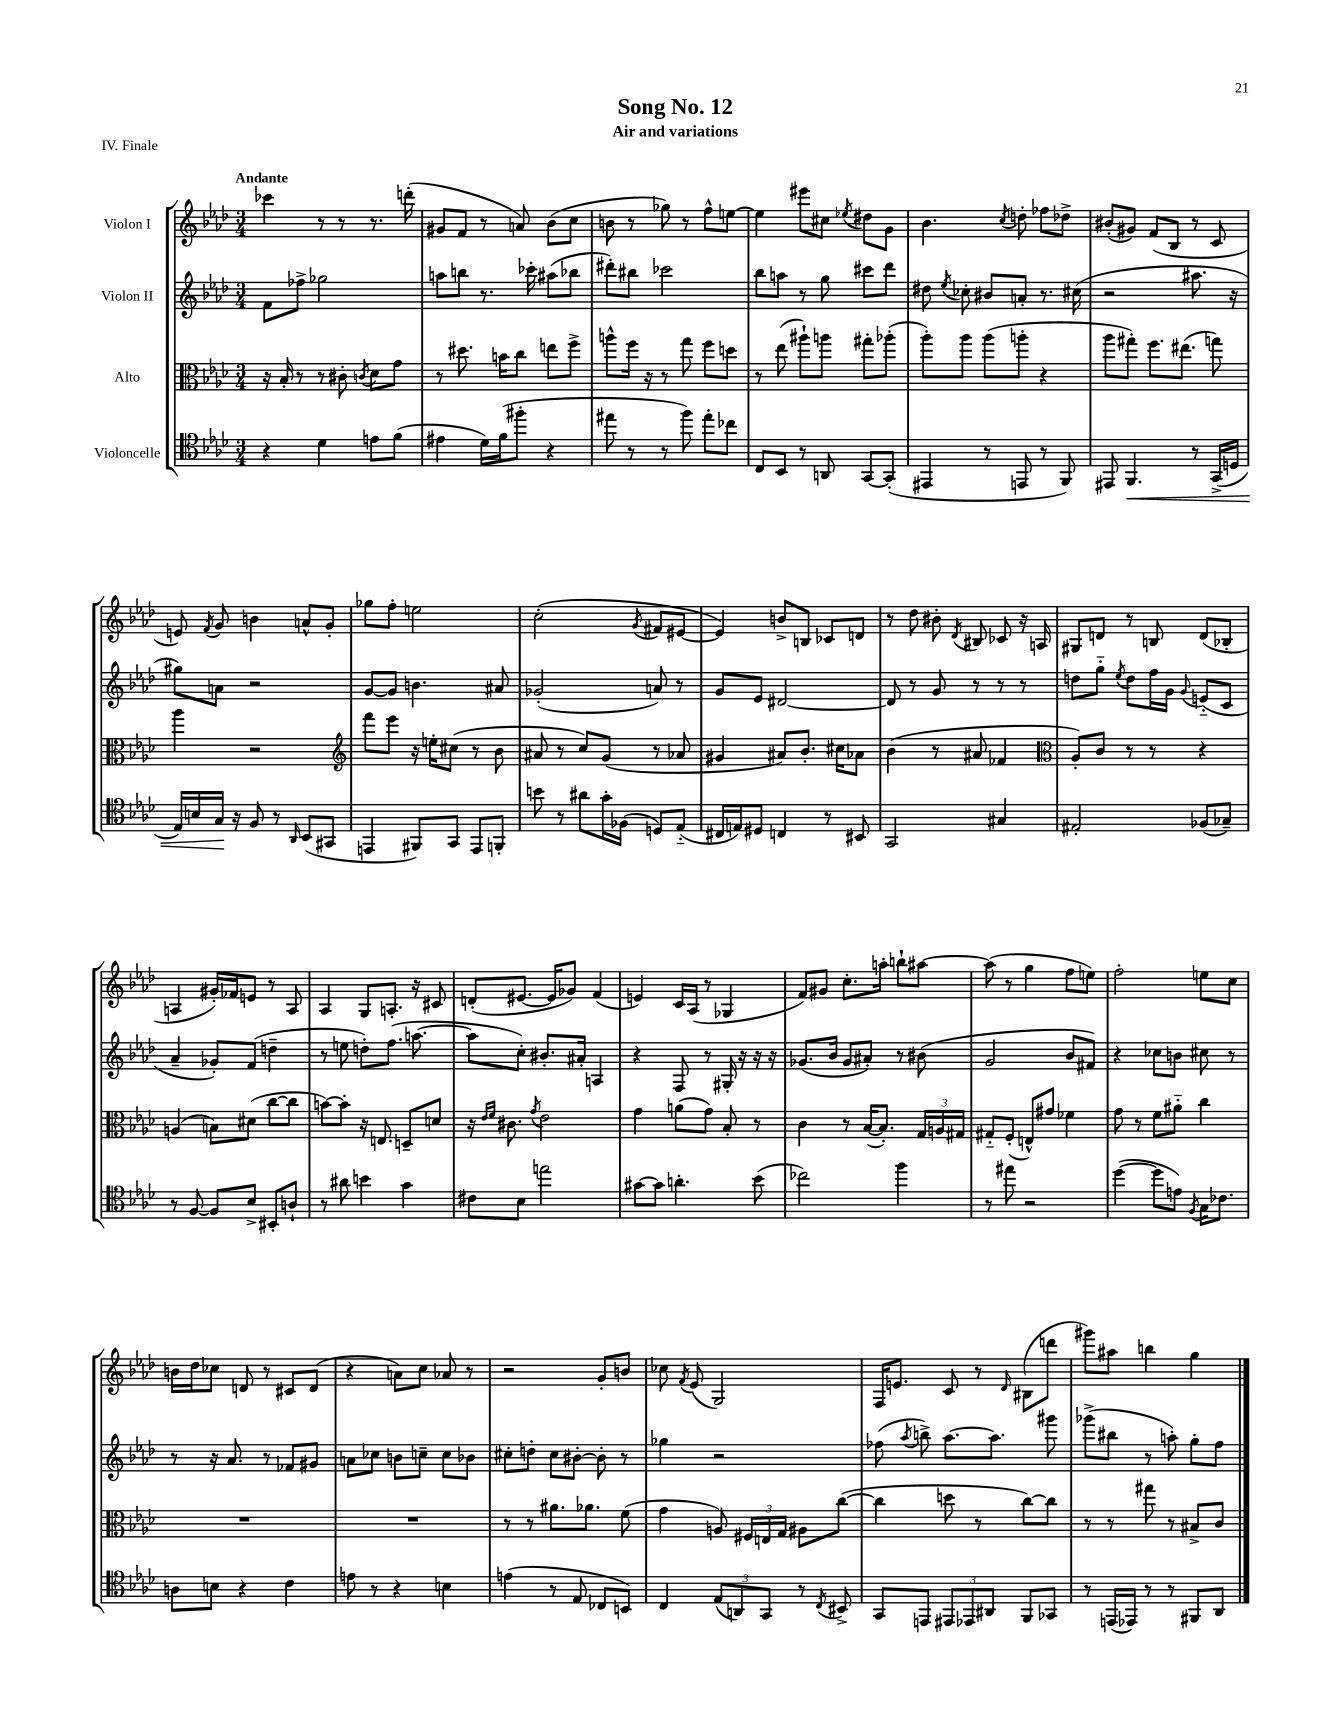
\header { title = "Song No. 12" subtitle = "Air and variations" piece = "IV. Finale" }
<<
\new StaffGroup <<
\new Staff = "s0" \with { instrumentName = "Violon I" } {
    \clef treble \key aes \major \numericTimeSignature \time 3/4 \tempo "Andante"
    \autoBeamOff ces'''4 r8 r8 r8. d'''16-.( |
    gis'8[ f'8] r8 a'8) bes'8[( c''8] |
    b'8 r8 ges''8) r8 f''8[-^ e''8]~ |
    e''4 eis'''8[ cis''8] \acciaccatura { ees''8 } dis''8[ g'8] |
    bes'4. \acciaccatura { c''8 } d''8-. fes''8[ des''8]-> |
    bis'8[-.( gis'8]) f'8[( bes8] r8 c'8 |
    e'8) \acciaccatura { f'8 } g'8 b'4 a'8[-^ g'8]-. |
    ges''8[ f''8]-. e''2 |
    c''2-.( \acciaccatura { g'8 } fis'8[ eis'8]~ |
    eis'4) b'8[-> b8] ces'8[ d'8] |
    r8 des''8 bis'8-. \acciaccatura { des'8 } bis8 ces'8 r16 a16 |
    gis8[ d'8] r8 b8 d'8[( bes8]-. |
    a4 gis'16[-.) fes'16 e'8] r8 a8 |
    aes4 g8[ a8.]-. r16 cis'8 |
    d'8[-.( eis'8.]~ eis'16[ ges'8]) f'4( |
    e'4) c'16[ aes16]( r8 ges4 |
    f'8[) gis'8] c''8.[-. a''16]-. b''8[-! ais''8]~ |
    ais''8( r8 g''4 f''8[ e''8]) |
    f''2-. e''8[ c''8] |
    b'16[ des''16 ces''8] d'8 r8 cis'8[ d'8]( |
    r4 a'8[) c''8] aes'8 r8 |
    r2 g'8[-. b'8] |
    ces''8 \acciaccatura { f'8 } ees'8( g2) |
    f16[ e'8.] c'8 r8 \grace { des'16 } bis8[( d'''8] |
    gis'''8[) ais''8] b''4 g''4 \bar "|." |
}
\new Staff = "s1" \with { instrumentName = "Violon II" } {
    \clef treble \key aes \major \numericTimeSignature \time 3/4
    \autoBeamOff f'8[ fes''8]-> ges''2 |
    a''8[ b''8] r8. ces'''16-. ais''8[( bes''8] |
    dis'''8[-.) bis''8] ces'''2 |
    bes''8[ a''8] r8 g''8 cis'''8[ des'''8] |
    dis''8 \acciaccatura { ees''8 } ces''8-. bis'8[ a'8]-. r8. cis''16( |
    r2 ais''8. r16 |
    gis''8[) a'8] r2 |
    g'8[~ g'8] b'4. ais'8 |
    ges'2-.( a'8) r8 |
    g'8[ ees'8] dis'2~ |
    dis'8 r8 g'8 r8 r8 r8 |
    d''8[ g''8]-_ \acciaccatura { ees''8 } d''8[ f''16 g'16] \appoggiatura { g'8 } e'8[-_( c'8] |
    aes'4-- ges'8[-.) f'8]( d''4-- |
    r8 e''8 d''8[-.) f''8.]( a''8.~ |
    a''8[ c''8]-.) bis'8.[-. ais'16]-. a4 |
    r4 f8 r8 gis16-. r16 r16 r16 |
    ges'8.[( bes'16] ges'8[ ais'8]-.) r8 bis'8( |
    g'2 bes'8[ fis'8]) |
    r4 ces''8[ b'8] cis''8 r8 |
    r8 r16 aes'8. r8 fes'8[ gis'8] |
    a'8[ ces''8] b'8[ c''8]-- c''8[ bes'8] |
    cis''8[-. d''8]-. cis''8[ bis'8]~-. bis'8-. r8 |
    ges''4 r2 |
    fes''8( \acciaccatura { aes''8 } b''8->) aes''8.[~ aes''8.] gis'''8 |
    ges'''8[->( bis''8] r8 a''8-.) g''8[-. f''8] \bar "|." |
}
\new Staff = "s2" \with { instrumentName = "Alto" } {
    \clef alto \key aes \major \numericTimeSignature \time 3/4
    \autoBeamOff r16 bes16-. r8 r8 cis'8-. \acciaccatura { c'8 } des'8[ g'8] |
    r8 dis''8. b'16[ c''8] e''8[ f''8]-> |
    a''8[-^ f''16] r16 r8 g''8 f''8[ d''8] |
    r8 ees''8( ais''8[-!) a''8] gis''8[-. aes''8]-.( |
    aes''8[-.) aes''8] aes''8[( a''8]-. r4 |
    aes''8[ gis''8]-.) f''8.[ eis''8.]( g''8) |
    aes''4 r2 |
    \clef treble f'''8[ ees'''8] r16 e''16[-. cis''8]( r8 bes'8 |
    ais'8 r8 c''8[) g'8]( r8 aes'8 |
    gis'4 ais'8[) bes'8.]-. cis''16[ aes'8] |
    bes'4( r8 ais'8 fes'4 |
    \clef alto aes8[-.) c'8] r8 r8 r4 |
    a4( b8[) dis'8]( c''8[~ c''8] |
    b'8[~) b'8]-. r16 e8. d8[-- d'8] |
    r16 \grace { ees'16[ f'16] } cis'8. \acciaccatura { g'8 } ees'2 |
    g'4 a'8[( g'8]) bes8-. r8 |
    c'4 r8 bes16[~( bes8.]-.) \tuplet 3/2 { g16[ a16 gis16] } |
    gis8[-_ f8]-.( e8[-^) gis'8] fes'4 |
    g'8 r8 f'8[ ais'8]-_ c''4 |
    R2. |
    R2. |
    r8 r8 ais'8.[ aes'8.] f'8( |
    g'4 a8) \tuplet 3/2 { fis16[ e16 g16] } ais8[ c''8]~( |
    c''4 d''8 r8 c''8[~) c''8] |
    r8 r8 gis''8 r8 bis8[-> c'8] \bar "|." |
}
\new Staff = "s3" \with { instrumentName = "Violoncelle" } {
    \clef tenor \key aes \major \numericTimeSignature \time 3/4
    \autoBeamOff r4 des'4 e'8[ f'8]( |
    eis'4 des'16[) f'16( fis''8]-. r4 |
    eis''8 r8 r8 f''8) eis''8[-. ces''8] |
    c8[ bes,8] r8 a,8 g,8[~ g,8]-.( |
    eis,4 r8 e,8 r8 f,8) |
    eis,8 f,4.\< r8 g,16[->( d16] |
    ees16[) b16 g16]\! r16 f8 r8 \grace { aes,16 } bes,8[( gis,8] |
    e,4 fis,8[) g,8] e,8[ f,8]-. |
    b'8 r8 ais'8[ g'16-. fes16]( d8[) ees8]-_( |
    cis16[ e16) dis8] c4 r8 bis,8 |
    g,2 gis4 |
    eis2-. fes8[( ges8]--) |
    r8 f8~ f8[ bes8]-> bis,8[-. a8]-! |
    r8 ais'8 b'4 g'4 |
    cis'8[ bes8] e''2 |
    gis'8[~ gis'8] a'4.-. bes'8( |
    ces''2) f''4 |
    r8 eis''8 r2 |
    des''4~( des''8[ e'8]) \acciaccatura { f8 } g16[ ces'8.] |
    a8[ b8] r4 c'4 |
    e'8 r8 r4 b4 |
    e'4( r8 ees8 ces8[ b,8]) |
    c4 \tuplet 3/2 { ees8[( a,8) g,8] } r8 \acciaccatura { c8 } bis,8-> |
    g,8[ e,8] \tuplet 3/2 { eis,8[ ees,8 ais,8] } f,8[ ges,8] |
    r8 e,16[( ees,16]) r8 r8 fis,8[ aes,8] \bar "|." |
}
>>
>>
\layout { \context { \Score \remove "Bar_number_engraver" } }
